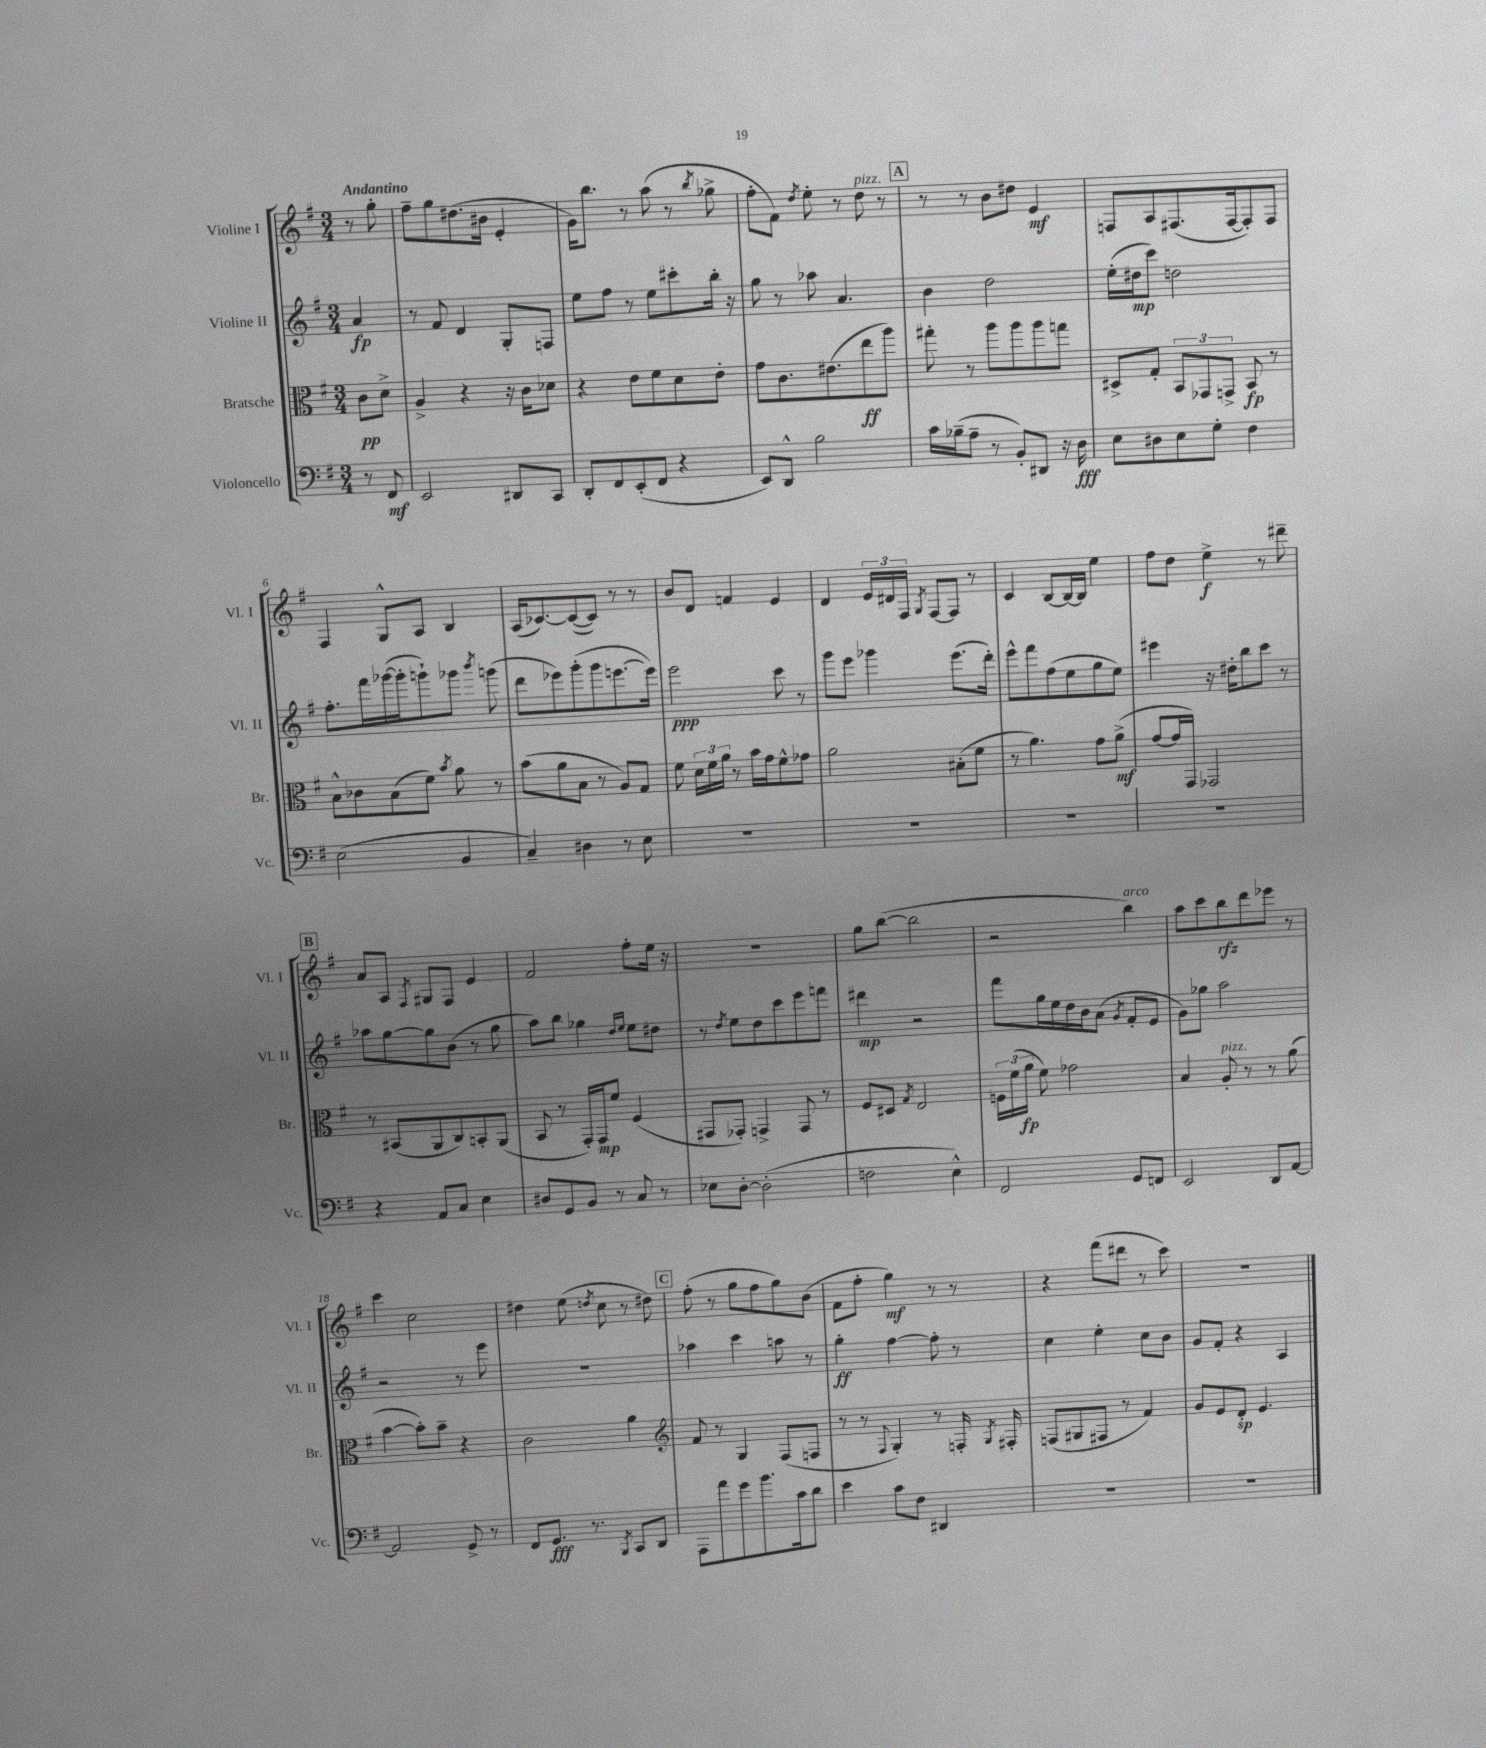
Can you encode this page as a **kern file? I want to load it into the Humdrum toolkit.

**kern	**dynam	**kern	**dynam	**kern	**dynam	**kern	**dynam
*part4	*part4	*part3	*part3	*part2	*part2	*part1	*part1
*staff4	*staff4	*staff3	*staff3	*staff2	*staff2	*staff1	*staff1
*I"Violoncello	*	*I"Bratsche	*	*I"Violine II	*	*I"Violine I	*
*I'Vc.	*	*I'Br.	*	*I'Vl. II	*	*I'Vl. I	*
*clefF4	*	*clefC3	*	*clefG2	*	*clefG2	*
*k[f#]	*	*k[f#]	*	*k[f#]	*	*k[f#]	*
*M3/4	*	*M3/4	*	*M3/4	*	*M3/4	*
=	=	=	=	=	=	=	=
!	!	!	!	!	!	!LO:TX:a:B:t=Andantino	!
8r	.	8c\L	pp	4a/	fp	8r	.
8FF#/	mf	8d^\J	.	.	.	8gg'\	.
=1	=1	=1	=1	=1	=1	=1	=1
2EE/	.	4A^/	.	8r	.	8ff#~\L	.
.	.	.	.	8f#/	.	8gg\	.
.	.	4r	.	4d/	.	(8.dd#X\	.
.	.	.	.	.	.	16b#X\Jk	.
8DD#X/L	.	16r	.	8G'/L	.	4e'/	.
.	.	16c\KL	.	.	.	.	.
8CC/J	.	8d-X\J	.	8Fn/J	.	.	.
=2	=2	=2	=2	=2	=2	=2	=2
8DD'/L	.	4r	.	8ee\L	.	16g\KL)	.
.	.	.	.	.	.	8.bb\J	.
8FF#/	.	.	.	8ff#\J	.	.	.
(8EE'/	.	8e\L	.	8r	.	8r	.
8FF#/J	.	8f#\	.	8ee\L	.	(8aa\	.
4r	.	8d\	.	8ccc#X'\	.	8r	.
.	.	.	.	.	.	8qbb/	.
.	.	8e'\J	.	16bb'\Jk	.	8gg-X^\	.
.	.	.	.	16r	.	.	.
=3	=3	=3	=3	=3	=3	=3	=3
8EE/L)	.	8g\L	.	8gg\	.	8ff#'\L	.
8DD^^/J	.	8.c\	.	8r	.	8f#\J)	.
.	.	.	.	.	.	8qdd/	.
2B\	.	.	.	8aa-X\	.	8ee'\	.
.	.	(8.e#X\	.	.	.	.	.
.	.	.	.	4.a/	.	8r	.
!	!	!	!	!	!	!LO:TX:a:i:t=pizz.	!
.	.	8ee\	ff	.	.	8dd\	.
.	.	8aa\J)	.	.	.	8r	.
!!LO:REH:place=s1:t=A
=4	=4	=4	=4	=4	=4	=4	=4
16c\LL	.	8gg#X'\	.	4b\	.	8r	.
(16B-X~\J	.	.	.	.	.	.	.
8A~\J	.	8r	.	.	.	8r	.
8r	.	8aa\L	.	2dd\	.	8b\L	.
8BB'/L)	.	8aa\	.	.	.	8dd#X\J	.
8DD#X/J	.	8aa\	.	.	.	4e/	mf
16r	.	8ggn\J	.	.	.	.	.
16D\	fff	.	.	.	.	.	.
=5	=5	=5	=5	=5	=5	=5	=5
8E\L	.	8D#X^/L	.	(16ee'\LL	.	8Fn/L	.
.	.	.	.	16dd#X\J	mp	.	.
8D#X\	.	8G'/J	.	8ccc\J)	.	8A/	.
8E\	.	12BB/L	.	2ddn\	.	(8.F#X/	.
.	.	12GG-X/	.	.	.	.	.
8G'\J	.	.	.	.	.	.	.
.	.	12GGn^/J	.	.	.	.	.
.	.	.	.	.	.	[16F#/k	.
4F#\	.	8BB/	fp	.	.	8F#'/])	.
.	.	8r	.	.	.	8F#/J	.
!!LO:LB:g=z
=6	=6	=6	=6	=6	=6	=6	=6
(2E\	.	8B^^\L	.	8.ff#'\L	.	4F#/	.
.	.	8c-X\	.	.	.	.	.
.	.	.	.	16fff#\L	.	.	.
.	.	(8B\	.	([16ggg-X\	.	8G^^/L	.
.	.	.	.	16ggg-'\J]	.	.	.
.	.	8f#\J)	.	8gggn`\)	.	8A/J	.
.	.	8qb/	.	.	.	.	.
4BB/	.	8a\	.	8ggg-X\J	.	4B/	.
.	.	.	.	8qbbb/	.	.	.
.	.	8r	.	(8gggn\	.	.	.
=7	=7	=7	=7	=7	=7	=7	=7
4C~/)	.	(8b\L	.	8ddd\L	.	(16A/KL	.
.	.	.	.	.	.	[8.c-X/)	.
.	.	8a\	.	8eee-X\)	.	.	.
4D#X\	.	8B\J	.	(8ggg'\	.	(8c-/_	.
.	.	8r	.	8ggg\	.	8c-/J])	.
8r	.	8A/L)	.	[8.eeen\	.	8r	.
8E\	.	8G/J	.	.	.	8r	.
.	.	.	.	16eee\Jk])	.	.	.
=8	=8	=8	=8	=8	=8	=8	=8
2.r	.	8f#\	.	2eee\	ppp	8b/L	.
.	.	24d\LL	.	.	.	8d/J	.
.	.	24f#\	.	.	.	.	.
.	.	24a\JJ	.	.	.	.	.
.	.	8r	.	.	.	4fn/	.
.	.	16b\LL	.	.	.	.	.
.	.	16g\J	.	.	.	.	.
.	.	8f#^^\	.	8ccc\	.	4e/	.
.	.	8g-X\J	.	8r	.	.	.
=9	=9	=9	=9	=9	=9	=9	=9
2.r	.	2a\	.	8ggg\L	.	4d/	.
.	.	.	.	8eee\J	.	.	.
.	.	.	.	4ggg-X\	.	24e/LL	.
.	.	.	.	.	.	24d#X/	.
.	.	.	.	.	.	24F#/JJ	.
.	.	.	.	.	.	8qG/	.
.	.	.	.	.	.	[8F#/L	.
.	.	(8B#X'\L	.	(8.eee\L	.	8F#/J]	.
.	.	8f#\J	.	.	.	8r	.
.	.	.	.	16ddd'\Jk)	.	.	.
=10	=10	=10	=10	=10	=10	=10	=10
2.r	.	8r	.	8eee^^\L	.	4c/	.
.	.	4.a\)	.	8fff#\	.	.	.
.	.	.	.	(8ff#\	.	[8B/L	.
.	.	.	.	8ee\	.	16B/L_	.
.	.	.	.	.	.	16B/JJ]	.
.	.	8g\L	.	8gg\	.	4ee\	.
.	.	(8a^\J	mf	8ee\J)	.	.	.
=11	=11	=11	=11	=11	=11	=11	=11
2.r	.	[8g/L	.	4eee#X\	.	8ff#\L	.
.	.	16g/L]	.	.	.	8dd\J	.
.	.	16GG/JJ)	.	.	.	.	.
.	.	2GG-X/	.	16r	.	4ee^\	f
.	.	.	.	16dd#X'\KL	.	.	.
.	.	.	.	8bb\	.	.	.
.	.	.	.	8ccc\J	.	8r	.
.	.	.	.	8r	.	8ddd#X~\	.
!!LO:LB:g=z
!!LO:REH:place=s1:t=B
=12	=12	=12	=12	=12	=12	=12	=12
4r	.	8r	.	8aa-X\L	.	8a/L	.
.	.	(8BB#X/L	.	[8gg\	.	8A/J	.
.	.	.	.	.	.	8qF#/	.
8AA/L	.	8AA/	.	8gg\]	.	8G#X/L	.
8C/J	.	8C/)	.	(8b\J	.	8F#/J	.
4E\	.	8BBn'/	.	8r	.	4e/	.
.	.	(8AA/J	.	8gg\	.	.	.
=13	=13	=13	=13	=13	=13	=13	=13
8D#X/L	.	8BB/	.	8aa\L)	.	2f#/	.
8GG/	.	8r	.	8bb\J	.	.	.
8BB/J	.	16GG'/LL)	.	4gg-X\	.	.	.
.	.	16GG/J	mp	.	.	.	.
8r	.	8f#/J	.	.	.	.	.
.	.	.	.	16qqdd/LL	.	.	.
.	.	.	.	16qqee/JJ	.	.	.
8C/	.	(4F#/	.	8ee\L	.	8ff#'\L	.
8r	.	.	.	8dd#X\J	.	16ee\Jk	.
.	.	.	.	.	.	16r	.
=14	=14	=14	=14	=14	=14	=14	=14
8E-X\L	.	8GG#X/L	.	8r	.	2.r	.
.	.	.	.	8qdd/	.	.	.
[8D'\J	.	8GG-X'/J)	.	8ee\L	.	.	.
(2D'\]	.	4GGn^/	.	8dd\	.	.	.
.	.	.	.	8ccc\	.	.	.
.	.	8GG/	.	8eee\	.	.	.
.	.	8r	.	8fffn\J	.	.	.
=15	=15	=15	=15	=15	=15	=15	=15
2Fn\	.	8F#/L	.	4ddd#X\	mp	8gg\L	.
.	.	8D#X/J	.	.	.	([8bb\J	.
.	.	8qG/	.	.	.	.	.
.	.	2E/	.	2r	.	2bb\]	.
4E^^\)	.	.	.	.	.	.	.
=16	=16	=16	=16	=16	=16	=16	=16
2FF#/	.	24Fn\LL	.	8fff#\L	.	2r	.
.	.	(24f#\	.	.	.	.	.
.	.	24a\JJ	fp	.	.	.	.
.	.	8f#\)	.	16gg\L	.	.	.
.	.	.	.	16ee\	.	.	.
.	.	2g-X\	.	16dd\	.	.	.
.	.	.	.	16b\J	.	.	.
.	.	.	.	(8a\J	.	.	.
.	.	.	.	8qg/	.	.	.
!	!	!	!	!	!	!LO:TX:a:i:t=arco	!
8GG/L	.	.	.	8f#'/L	.	4bb\)	.
8FFn/J	.	.	.	8e/J	.	.	.
=17	=17	=17	=17	=17	=17	=17	=17
2EE/	.	4B/	.	8g\L)	.	8aa\L	.
.	.	.	.	8gg-X\J	.	8ccc\	.
!	!	!LO:TX:a:i:t=pizz.	!	!	!	!	!
.	.	8A'/	.	2aa\	.	8bb\	rfz
.	.	8r	.	.	.	8ddd\	.
8DD/L	.	8r	.	.	.	8eee-X\J	.
[8AA/J	.	(8a\	.	.	.	8r	.
!!LO:LB:g=z
=18	=18	=18	=18	=18	=18	=18	=18
2AA/]	.	[4b\	.	2r	.	4ccc\	.
.	.	8b'\L])	.	.	.	2cc\	.
.	.	8b~\J	.	.	.	.	.
8GG^/	.	4r	.	8r	.	.	.
8r	.	.	.	8eee\	.	.	.
=19	=19	=19	=19	=19	=19	=19	=19
8FF#/L	.	2c\	.	2.r	.	4dd#X\	.
8.GG/J	fff	.	.	.	.	.	.
.	.	.	.	.	.	(8ee\	.
8.r	.	.	.	.	.	.	.
.	.	.	.	.	.	8qddn/	.
.	.	.	.	.	.	8cc\	.
8qBBB/	.	.	.	.	.	.	.
8CC/L	.	4a\	.	.	.	8r	.
8DD/J	.	.	.	.	.	8dd#X\)	.
!!LO:REH:place=s1:t=C
=20	=20	=20	=20	=20	=20	=20	=20
*	*	*clefG2	*	*	*	*	*
8AAA\L	.	8f#/	.	4aa-X\	.	(8ff#'\	.
8a\	.	8r	.	.	.	8r	.
8g\	.	4G/	.	4ccc\	.	8gg\L	.
8.b\	.	.	.	.	.	8ff#\	.
.	.	(8F#/L	.	8aan\	.	8gg\)	.
16c\k	.	.	.	.	.	.	.
8d\J	.	8Fn/J	.	8r	.	(8b\J	.
=21	=21	=21	=21	=21	=21	=21	=21
4e\	.	8r	.	4gg'\	ff	8f#\L	.
.	.	8r	.	.	.	8ff#'\J	.
.	.	8qqF#/	.	.	.	.	.
8c\L	.	4G'/)	.	[4ff#\	.	4gg\)	mf
8F#\J	.	.	.	.	.	.	.
4DD#X/	.	8r	.	8ff#'\]	.	8r	.
.	.	16Fn'/	.	8r	.	8r	.
.	.	8qG/	.	.	.	.	.
.	.	16F#X'/	.	.	.	.	.
=22	=22	=22	=22	=22	=22	=22	=22
2.r	.	(8Fn/L	.	4cc\	.	4r	.
.	.	8G#X/	.	.	.	.	.
.	.	8F#X/J	.	4ee'\	.	(8fff#\L	.
.	.	8r	.	.	.	8ddd#X\J	.
.	.	4f#/)	.	8cc\L	.	8r	.
.	.	.	.	8b\J	.	8ccc\)	.
=23	=23	=23	=23	=23	=23	=23	=23
2.r	.	8g/L	.	8g/L	.	2.r	.
.	.	8e/	.	8f#'/J	.	.	.
.	.	8d'/J	sp	4r	.	.	.
.	.	4.e/	.	.	.	.	.
.	.	.	.	4A/	.	.	.
==	==	==	==	==	==	==	==
*-	*-	*-	*-	*-	*-	*-	*-
